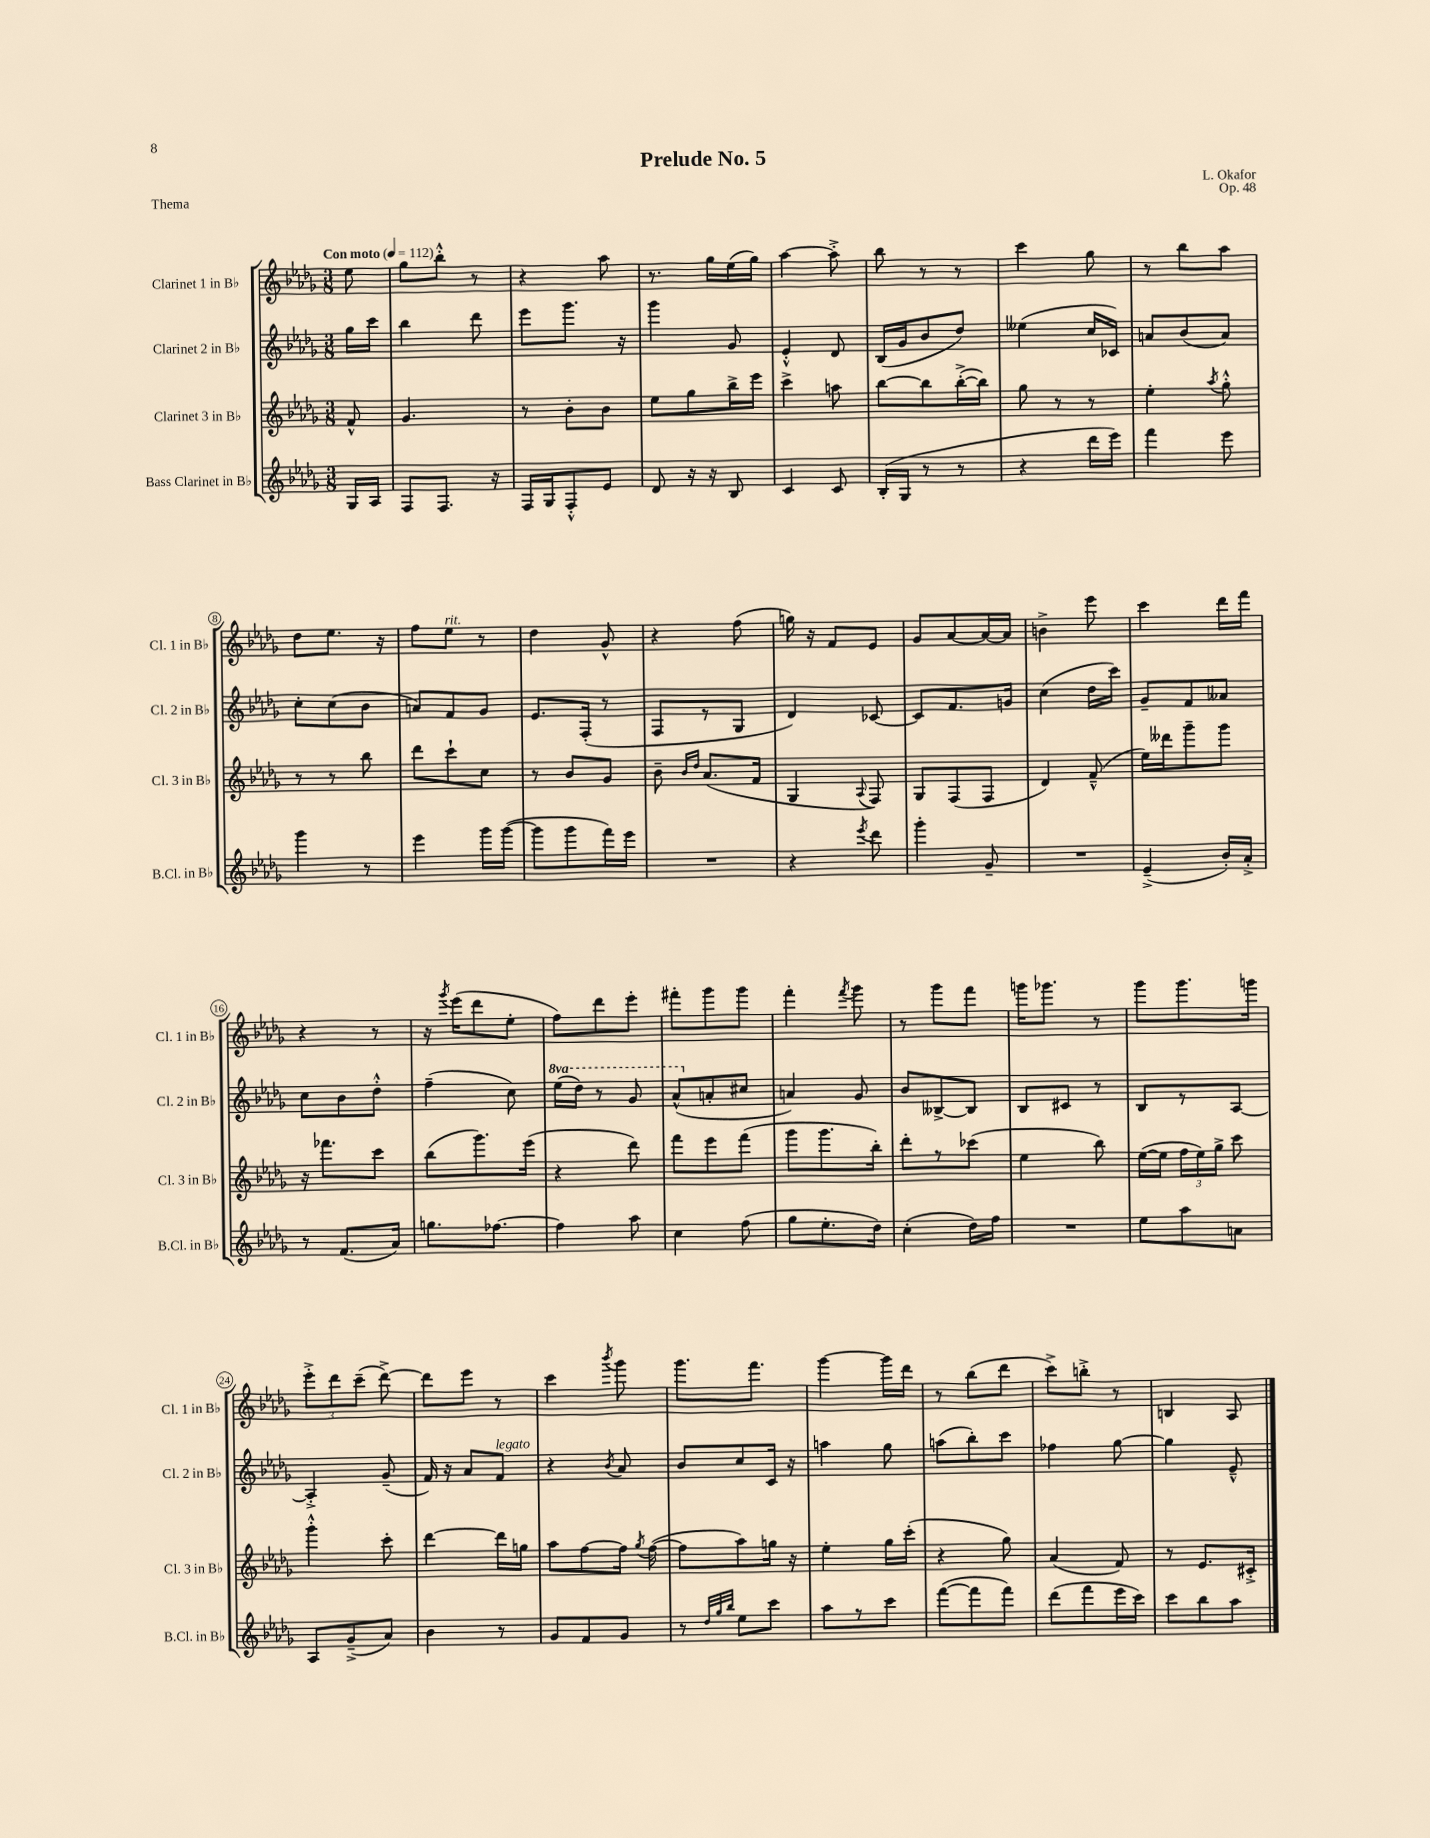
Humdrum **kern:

**kern	**kern	**kern	**kern
*staff4	*staff3	*staff2	*staff1
*clefG2	*clefG2	*clefG2	*clefG2
*k[b-e-a-d-g-]	*k[b-e-a-d-g-]	*k[b-e-a-d-g-]	*k[b-e-a-d-g-]
*M3/8	*M3/8	*M3/8	*M3/8
*MM112	*MM112	*MM112	*MM112
16G-	8f^^	16gg-	8ee-
16A-	.	16ccc	.
=	=	=	=
8F	4.g-	4bb-	8gg-
8.F	.	.	8bb-'^^
.	.	8ddd-	8r
16r	.	.	.
=	=	=	=
16F	8r	8eee-	4r
16G-	.	.	.
8F'^^	8b-'	8.ggg-	.
8e-	8b-	.	8aa-
.	.	16r	.
=	=	=	=
8d-	8ee-	4ggg-	8.r
16r	8gg-	.	.
16r	.	.	16gg-
8B-	16bb-^	8g-	(16ee-
.	16eee-	.	16gg-)
=	=	=	=
4c	4ccc^	4e-'^^	[4aa-
8c	8aa	8d-	8aa-'^]
=	=	=	=
(16B-'	[8bb-	(16B-	8bb-
16G-	.	16g-	.
8r	8bb-]	8b-	8r
8r	([16bb-'^	8dd-)	8r
.	16bb-])	.	.
=	=	=	=
4r	8gg-	(4ee--	4ccc
.	8r	.	.
16ddd-	8r	16cc	8gg-
16eee-)	.	16c-)	.
=	=	=	=
4fff	4ee-'	8a	8r
.	.	(8b-	8bb-
.	8qaa-	.	.
8eee-	8gg-'^^	8a)	8aa-
=	=	=	=
4ggg-	8r	8cc'	8dd-
.	8r	(8cc	8.ee-
8r	8bb-	8b-	.
.	.	.	16r
=	=	=	=
4eee-	8ddd-	8a)	8ff
.	8ccc`	8f	8ee-
16ggg-	8cc	8g-	8r
([16ggg-	.	.	.
=	=	=	=
8ggg-]	8r	8.e-	4dd-
8ggg-	8b-	.	.
.	.	(16F'	.
16fff)	8g-	8r	8g-^^
16eee-	.	.	.
=	=	=	=
4.r	8b-~	8F	4r
.	16qqb-	.	.
.	16qqdd-	.	.
.	(8.a-	8r	.
.	.	8G-	(8ff
.	16f	.	.
=	=	=	=
4r	4G-	4d-)	16gg)
.	.	.	16r
.	.	.	8f
8qeee-	8qqA-	.	.
8ddd-	8F)	[8c-	8e-
=	=	=	=
4ggg-'	8G-	8c-]	8g-
.	(8F	8.f	[8a-
8g-~	8F	.	16a-_
.	.	16g	16a-]
=	=	=	=
4.r	4d-)	(4cc	4b^
.	(8f~^^	16dd-	8eee-
.	.	16ccc)	.
=	=	=	=
(4e-~^	16ee-)	8g-~	4ccc
.	16ddd--	.	.
.	8ggg-~	8f	.
16b-')	8ggg-	8a--	16ddd-
16a-'^	.	.	16fff
=	=	=	=
8r	16r	8cc	4r
.	8.fff-	.	.
(8.f	.	8b-	.
.	8ccc	8dd-'^^	8r
16a-)	.	.	.
=	=	=	=
8.gg	(8bb-	(4ff~	16r
.	.	.	8qggg-
.	.	.	(16eee-
.	8.ggg-)	.	8ddd-
[8.ff-	.	.	.
.	.	8cc)	8ee-'
.	(16eee-	.	.
=	=	=	=
4ff-]	4r	(16eee-	8ff)
.	.	16ddd-)	.
.	.	8r	8ddd-
8aa-	8ddd-)	8gg-	8eee-'
=	=	=	=
4cc	8fff	(8aa-^^	8fff#'
.	8eee-	8a'	8ggg-
(8ff	(8fff	8cc#	8ggg-
=	=	=	=
8gg-	8ggg-	4a)	4fff'
8.ee-'	8.ggg-	.	.
.	.	.	8qfff
.	.	8g-	8ggg-
16dd-)	16bb-')	.	.
=	=	=	=
(4cc'	8ddd-'	8b-	8r
.	8r	[8B--^	8ggg-
16dd-)	(8ccc-	8B--]	8fff
16ff	.	.	.
=	=	=	=
4.r	4ee-	8B-	16ggg
.	.	.	8.ggg-
.	.	8c#	.
.	8bb-)	8r	8r
=	=	=	=
8ee-	([16ee-	8B-	8ggg-
.	16ee-]	.	.
8aa-	24ff	8r	8.ggg-
.	24ee-)	.	.
.	24gg-^	.	.
8a	8ccc	[8A-	.
.	.	.	16ggg
=	=	=	=
8A-	4ggg-'^^	4A-'^]	12eee-'^
.	.	.	12ddd-
(8g-~^	.	.	.
.	.	.	(12ccc~
8a-)	8ccc'	(8g-~	[8ddd-^)
=	=	=	=
4b-	[4ddd-	16f)	8ddd-]
.	.	16r	.
.	.	8a-	8eee-
8r	16ddd-]	8f	8r
.	16gg	.	.
=	=	=	=
8g-	8aa-	4r	4ccc
8f	[8ff	.	.
.	.	8qb-	8qbbb-
8g-	16ff]	8a-	8ggg-
.	8qgg-	.	.
.	([16ff	.	.
=	=	=	=
8r	8ff]	8b-	8.ggg-
32qqdd-	.	.	.
32qqgg-	.	.	.
32qqbb-	.	.	.
8ee-	8aa-)	8cc	.
.	.	.	8.fff
8ccc	16gg	16c	.
.	16r	16r	.
=	=	=	=
8aa-	4ee-'	4aa	[4ggg-
8r	.	.	.
8ccc	16gg-	8gg-	16ggg-]
.	(16ccc'	.	16ddd-
=	=	=	=
([8fff	4r	(8aa	8r
8fff]	.	8bb-')	(8bb-
8fff)	8gg-)	8ccc	8ddd-
=	=	=	=
(8ddd-	(4a-	4ff-	8ccc^)
8fff	.	.	8bb'^
16eee-	8f)	[8gg-	8r
16ccc)	.	.	.
=	=	=	=
8ccc	8r	4gg-]	4B
8bb-	8.e-	.	.
8aa-	.	8e-~^^	8A-
.	16c#'^	.	.
==	==	==	==
*-	*-	*-	*-
